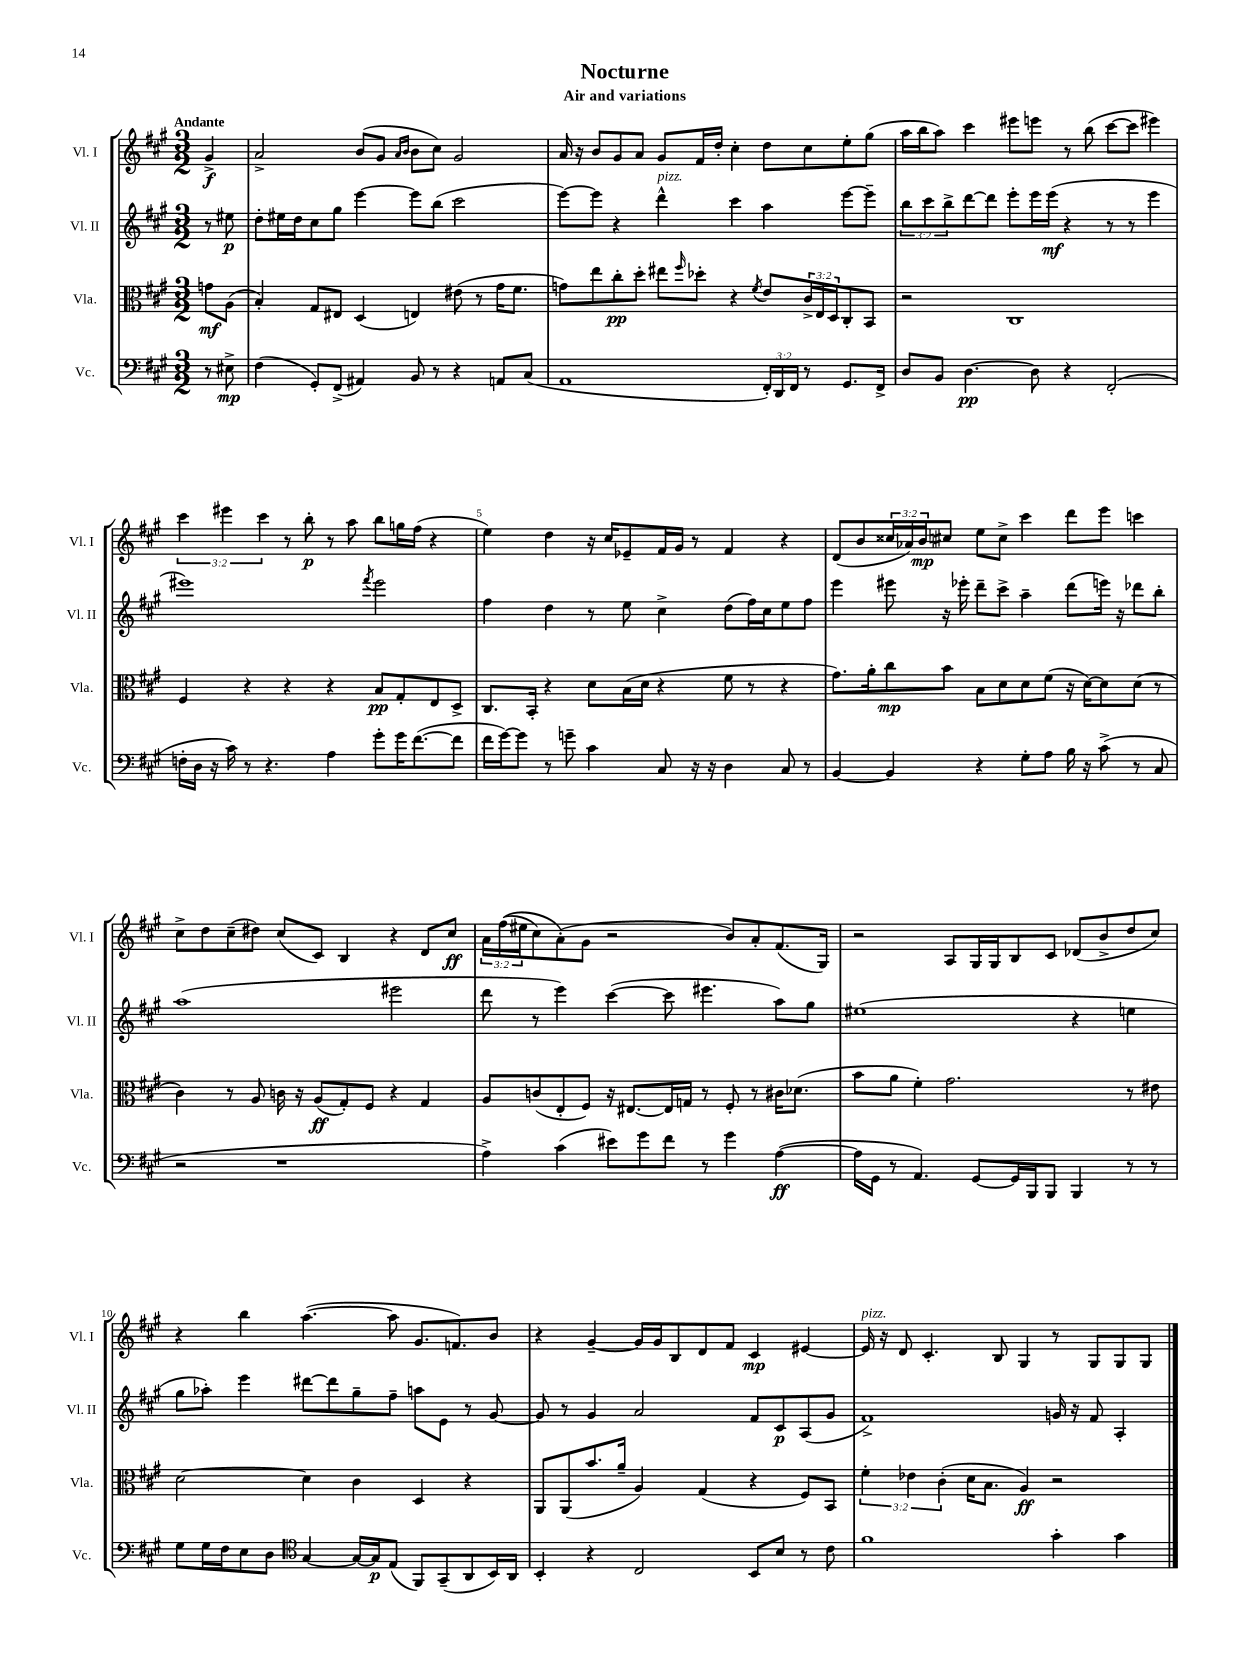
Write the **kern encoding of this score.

**kern	**kern	**kern	**kern
*staff4	*staff3	*staff2	*staff1
*clefF4	*clefC3	*clefG2	*clefG2
*k[f#c#g#]	*k[f#c#g#]	*k[f#c#g#]	*k[f#c#g#]
*M3/2	*M3/2	*M3/2	*M3/2
8r	8g\L	8r	4g#^/
8E#^\	(8A\J	8ee#\	.
=	=	=	=
(4F#\	4B'/)	8dd'\L	2a^/
.	.	16ee#\L	.
.	.	16dd\J	.
8GG#'/L)	8G#/L	8cc#\	.
(8FF#^/J	8E#/J	8gg#\J	.
4AA#/)	(4D/	[4eee\	(8b/L
.	.	.	8g#/J
.	.	.	16qqa/LL
.	.	.	16qqb/JJ
8BB/	4E/)	8eee\]L	8b\L
8r	.	(8bb\J	8cc#\J)
4r	(8e#\	2ccc#\	2g#/
.	8r	.	.
8AA/L	16g#\LK	.	.
.	8.f#\J	.	.
(8C#/J	.	.	.
=	=	=	=
1AA	8g\L)	[8eee\L)	16a/
.	.	.	16r
.	8ee\	8eee\]J	8b/L
.	8cc#'\	4r	8g#/
.	8dd'\J	.	8a/J
.	8ee#\L	4ddd^^\	8g#/L
.	16qqff#/	.	.
.	8dd-'\J	.	16f#/L
.	.	.	16dd'/JJ
.	4r	4ccc#\	4cc#'\
.	8qf#/	.	.
24FF#'/LL)	8e/L	4aa\	8dd\L
24DD/	.	.	.
24FF#/JJ	.	.	.
8r	24c#^/L	.	8cc#\
.	24E/	.	.
.	24D/J	.	.
8.GG#/L	8C#'/	[8eee\L	8ee'\
.	8BB/J	8eee~\]J	(8gg#\J
16FF#^/Jk	.	.	.
=	=	=	=
8D/L	2r	12bb\L	16aa\LL
.	.	.	16bb\J
.	.	12ccc#\	.
8BB/J	.	.	8aa\J)
.	.	12bb^\	.
[4.D\	.	[8ddd\	4ccc#\
.	.	8ddd\]J	.
.	1C#	8eee'\L	8eee#\L
8D\]	.	16eee\L	8eee\J
.	.	(16eee\JJ	.
4r	.	4r	8r
.	.	.	(8bb\
(2FF#'/	.	8r	[8ccc#\L
.	.	8r	8ccc#\]J
.	.	4eee\	4eee#\)
=	=	=	=
16F'\LL	4F#/	1eee#)	6ccc#\
16D\JJ	.	.	.
16r	.	.	.
.	.	.	6eee#\
16c#\)	.	.	.
8r	4r	.	.
.	.	.	6ccc#\
4.r	.	.	.
.	4r	.	8r
.	.	.	8bb'\
4A\	4r	.	8r
.	.	.	8aa\
.	.	8qfff#/	.
8g#'\L	8B/L	2eee#\	8bb\L
16g#\K	8G#'/	.	16gg\L
([8.f#\	.	.	(16ff#\JJ
.	8E/	.	4r
8f#\]J	8D^/J	.	.
=	=	=	=
16f#\LL	8.C#/L	4ff#\	4ee\)
[16g#\J)	.	.	.
8g#\]J	.	.	.
.	16BB'/Jk	.	.
8r	4r	4dd\	4dd\
8g~\	.	.	.
4c#\	8d\L	8r	16r
.	.	.	16cc#/LK
.	(16B\L	8ee\	8e-~/
.	16d\JJ	.	.
8C#/	4r	4cc#^\	16f#/L
.	.	.	16g#/JJ
16r	.	.	8r
16r	.	.	.
4D\	8f#\	(8dd\L	4f#/
.	8r	16ff#\L)	.
.	.	16cc#\J	.
8C#/	4r	8ee\	4r
8r	.	8ff#\J	.
=	=	=	=
[4BB/	8.g#\L)	4eee\	(8d/L
.	.	.	8b/
.	16a'\k	.	.
4BB/]	8cc#\	8eee#\	24cc##/L
.	.	.	24a-/)
.	.	.	24b/J
.	8b\J	16r	8cc#/J
.	.	16eee-'\	.
4r	8B\L	8ddd~\L	8ee\L
.	8d\	8ccc#^\J	8cc#^\J
8G#'\L	8d\	4aa~\	4ccc#\
8A\J	(8f#\J	.	.
16B\	16r	(8ddd\L	8ddd\L
16r	[16d\LK)	.	.
(8c#^\	8d\]	16eee\Jk)	8eee\J
.	.	16r	.
8r	(8d\J	8ddd-\L	4ccc\
8C#/	8r	8bb'\J	.
=	=	=	=
2r	4c#\)	(1aa	8cc#^\L
.	.	.	8dd\
.	8r	.	(8cc#~\
.	8A/	.	8dd#\J)
1r	16c\	.	(8cc#/L
.	16r	.	.
.	(8A/L	.	8c#/J)
.	8G#'/)	.	4B/
.	8F#/J	.	.
.	4r	2eee#\	4r
.	4G#/	.	8d/L
.	.	.	8cc#/J
=	=	=	=
4A^\)	8A/L	8ddd\	24a\LL
.	.	.	&((24ff#\
.	.	.	24ee#\J
.	(8c/	8r	8cc#\)
(4c#\	8E'/	4eee\)	(8a'\&)
.	8F#/J)	.	8g#\J
8e#\L)	16r	([4ccc#\	2r
.	[8.E#/L	.	.
8g#\	.	.	.
8f#\J	16E#/]L	8ccc#\]	.
.	16G/JJ	.	.
8r	8r	4.eee#\	.
4g#\	8F#'/	.	8b/L)
.	8r	.	8a'/
([4A\	16c#\LK	8aa\L)	(8.f#/
.	(8.d-\J	.	.
.	.	8gg#\J	.
.	.	.	16G#/Jk)
=	=	=	=
16A\]LL	8b\L	(1ee#	2r
16GG#\JJ	.	.	.
8r	8a\J	.	.
4.AA/)	4f#'\)	.	.
.	2.g#\	.	8A/L
[8GG#/L	.	.	16G#/L
.	.	.	16G#/J
16GG#/]L	.	.	8B/
16BBB/J	.	.	.
8BBB/J	.	.	8c#/J
4BBB/	.	4r	(8d-/L
.	.	.	8b^/
8r	8r	4ee\	8dd/
8r	8e#\	.	8cc#/J)
=	=	=	=
8G#\L	[2d\	8gg#\L	4r
16G#\L	.	8aa-'\J)	.
16F#\J	.	.	.
8E\	.	4eee\	4bb\
8D\J	.	.	.
*clefC4	*	*	*
[4G#/	4d\]	[8ddd#\L	([4.aa\
.	.	8ddd#\]	.
16G#/_LL	4c#\	8gg#~\	.
16G#/]J	.	.	.
(8E/J	.	8ff#~\J	8aa\]
8FF#/L)	4D/	8aa\L	8.g#/L
(8GG#~/	.	8e\J	.
.	.	.	8.f/)
8AA/	4r	8r	.
16BB/L)	.	[8g#/	8b/J
16AA/JJ	.	.	.
=	=	=	=
4BB'/	8AA/L	8g#/]	4r
.	(8AA/	8r	.
4r	8.b/	4g#/	[4g#~/
.	16a~/Jk	.	.
2C#/	4A/)	2a/	16g#/]LL
.	.	.	16g#/J
.	.	.	8B/
.	(4G#/	.	8d/
.	.	.	8f#/J
8BB/L	4r	8f#/L	4c#/
8B/J	.	8c#/	.
8r	8F#/L)	(8A/	[4e#/
8c#\	8BB/J	8g#/J	.
=	=	=	=
1f#	6f#'\	1f#^)	16e#/]
.	.	.	16r
.	.	.	8d/
.	6e-\	.	.
.	.	.	4.c#'/
.	(6c#'\	.	.
.	16d\LK	.	.
.	8.B\J	.	.
.	.	.	8B/
.	4A/)	.	4G#/
4g#'\	2r	16g/	8r
.	.	16r	.
.	.	8f#/	8G#/L
4g#\	.	4A'/	8G#/
.	.	.	8G#/J
==	==	==	==
*-	*-	*-	*-
